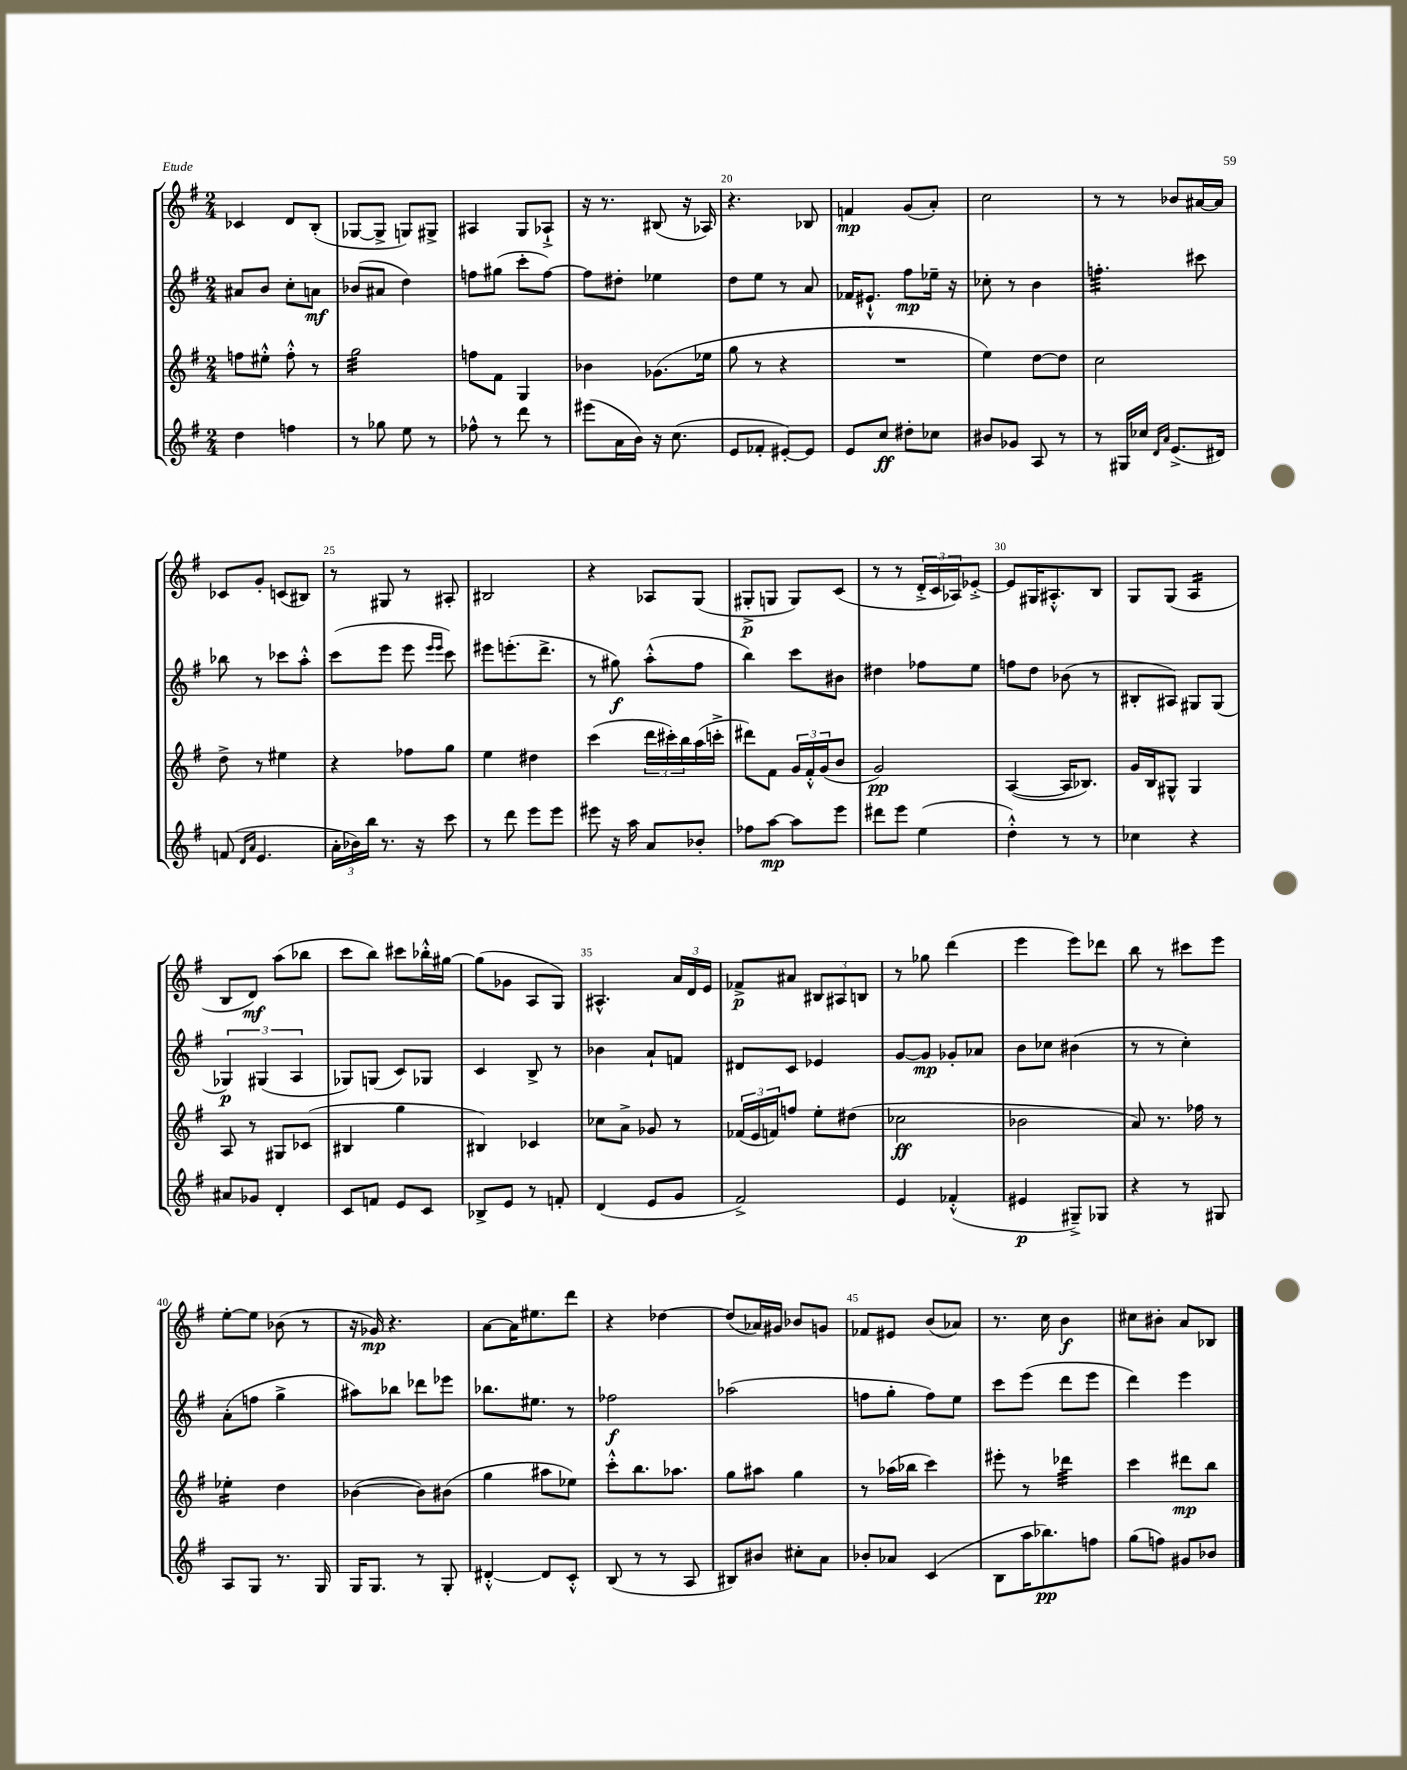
<<
\new StaffGroup <<
\new Staff = "s0" {
    \clef treble \key g \major \numericTimeSignature \time 2/4
    ces'4 d'8 b8-.( |
    ges8~ ges8-> g8) gis8-> |
    ais4 g8 aes8-!-> |
    r16 r8. bis8( r16 aes16) |
    r4. bes8 |
    f'4\mp g'8( a'8-.) |
    c''2 |
    r8 r8 bes'8 ais'16~ ais'16 |
    ces'8 g'8-. c'8( bis8) |
    r8 gis8 r8 ais8-. |
    bis2 |
    r4 aes8 g8( |
    gis8-.->\p g8 g8) c'8( |
    r8 r8 \tuplet 3/2 { d'16-.-> c'16 aes16) } ees'8~-.-> |
    ees'8 gis16 ais8.-.-^ b8 |
    g8 g8( a4:16 |
    b8 d'8\mf) a''8( bes''8 |
    c'''8 b''8) cis'''8 bes''16-.-^ gis''16~ |
    gis''8( ges'8 a8 g8) |
    ais4.-^ \tuplet 3/2 { a'16 d'16 e'16 } |
    fes'8->\p ais'8 \tuplet 3/2 { bis8 ais8 b8 } |
    r8 ges''8 d'''4( |
    e'''4 e'''8) des'''8 |
    b''8 r8 cis'''8 e'''8 |
    e''8~-. e''8 bes'8( r8 |
    r16 ges'16\mp) r4. |
    a'8~ a'16 eis''8. d'''8 |
    r4 des''4~ |
    des''8( aes'16) gis'16 bes'8 g'8 |
    fes'8 eis'8 b'8( aes'8) |
    r8. c''16 b'4\f |
    cis''8 bis'8-. a'8 bes8 \bar "|." |
}
\new Staff = "s1" {
    \clef treble \key g \major \numericTimeSignature \time 2/4
    ais'8 b'8 c''8-. a'8\mf |
    bes'8( ais'8 d''4) |
    f''8 gis''8( c'''8-. f''8~) |
    f''8 dis''8-. ees''4 |
    d''8 e''8 r8 a'8 |
    fes'16 eis'8.-!-^ fis''8\mp ees''16-- r16 |
    ces''8-. r8 b'4 |
    f''4.:32-. cis'''8 |
    bes''8 r8 ces'''8 a''8-.-^ |
    c'''8( e'''8 e'''8 \grace { e'''16 e'''16 } c'''8) |
    eis'''8 e'''8.-.( d'''8.-> |
    r8 gis''8\f) a''8-.-^( fis''8 |
    b''4) c'''8 bis'8 |
    dis''4 fes''8 e''8 |
    f''8 d''8 bes'8( r8 |
    bis8-. ais8) gis8 gis8( |
    \tuplet 3/2 { ges4\p) gis4( a4 } |
    ges8) g8( c'8) ges8 |
    c'4 b8-> r8 |
    bes'4 a'8-! f'8 |
    dis'8 c'8 ees'4 |
    g'8~ g'8\mp ges'8-. aes'8 |
    b'8 ces''8 bis'4( |
    r8 r8 c''4-.) |
    a'8-.( f''8 g''4-> |
    ais''8) bes''8 des'''8 ees'''8 |
    bes''8. eis''8. r8 |
    fes''2\f |
    aes''2( |
    f''8 g''8-. f''8) e''8 |
    c'''8 e'''8( d'''8 e'''8 |
    d'''4) e'''4 \bar "|." |
}
\new Staff = "s2" {
    \clef treble \key g \major \numericTimeSignature \time 2/4
    f''8 eis''8-.-^ f''8-.-^ r8 |
    g''2:32 |
    f''8 fis'8 g4 |
    bes'4 ges'8.( ees''16 |
    g''8 r8 r4 |
    R2 |
    e''4) d''8~ d''8 |
    c''2 |
    d''8-> r8 eis''4 |
    r4 fes''8 g''8 |
    e''4 dis''4 |
    c'''4( \tuplet 3/2 { d'''16 cis'''16-.) b''16 } a''16( c'''16-.-> |
    dis'''8) fis'8 \tuplet 3/2 { g'16 fis'16-.-^ g'16( } b'8 |
    g'2\pp) |
    a4~( a16 bes8.) |
    g'16 b16 gis8-^ gis4 |
    a8 r8 gis8 ces'8( |
    bis4 g''4 |
    bis4) ces'4 |
    ces''8 a'8-> ges'8 r8 |
    \tuplet 3/2 { fes'16( e'16 f'16) } f''8 e''8-. dis''8( |
    ces''2\ff |
    bes'2 |
    a'8) r8. fes''16 r8 |
    ees''4:16-. d''4 |
    bes'4~( bes'8) bis'8( |
    g''4 ais''8 ees''8) |
    c'''8-.-^ b''8. aes''8. |
    g''8 ais''8 g''4 |
    r8 aes''16( bes''16 c'''4) |
    eis'''8-. r8 des'''4:32 |
    c'''4 dis'''8\mp b''8 \bar "|." |
}
\new Staff = "s3" {
    \clef treble \key g \major \numericTimeSignature \time 2/4
    d''4 f''4 |
    r8 ges''8 e''8 r8 |
    fes''8-^ r8 d'''8 r8 |
    eis'''8( a'16 b'16) r16 c''8.( |
    e'8 fes'8-. eis'8~-.) eis'8 |
    e'8 c''8\ff dis''8-. ces''8 |
    bis'8 ges'8 a8 r8 |
    r8 gis16 ces''16 \grace { d'16 a'16 } e'8.->( dis'16) |
    f'8( \grace { d'16 a'16 } e'4. |
    \tuplet 3/2 { a'16-. bes'16) b''16 } r8. r16 c'''8 |
    r8 d'''8 e'''8 e'''8 |
    eis'''8 r16 a''16 a'8 bes'8-. |
    fes''8 a''8~\mp a''8 e'''8 |
    dis'''8 e'''8 e''4( |
    d''4-.-^) r8 r8 |
    ces''4 r4 |
    ais'8 ges'8 d'4-. |
    c'8 f'8 e'8 c'8 |
    bes8-> e'8 r8 f'8-. |
    d'4( e'8 g'8 |
    fis'2->) |
    e'4 fes'4-.-^( |
    eis'4\p gis8--->) ges8 |
    r4 r8 gis8 |
    a8 g8 r8. g16 |
    g16 g8. r8 g8-. |
    dis'4~-.-^ dis'8 c'8-.-^ |
    b8( r8 r8 a8 |
    bis8) bis'8 cis''8-. a'8 |
    bes'8-. aes'8 c'4( |
    b8 a''16 bes''8.\pp) f''8 |
    g''8( f''8) gis'8 bes'8 \bar "|." |
}
>>
>>
\layout { \context { \Score currentBarNumber = #16 \override BarNumber.break-visibility = ##(#f #t #t) barNumberVisibility = #(every-nth-bar-number-visible 5) } }
